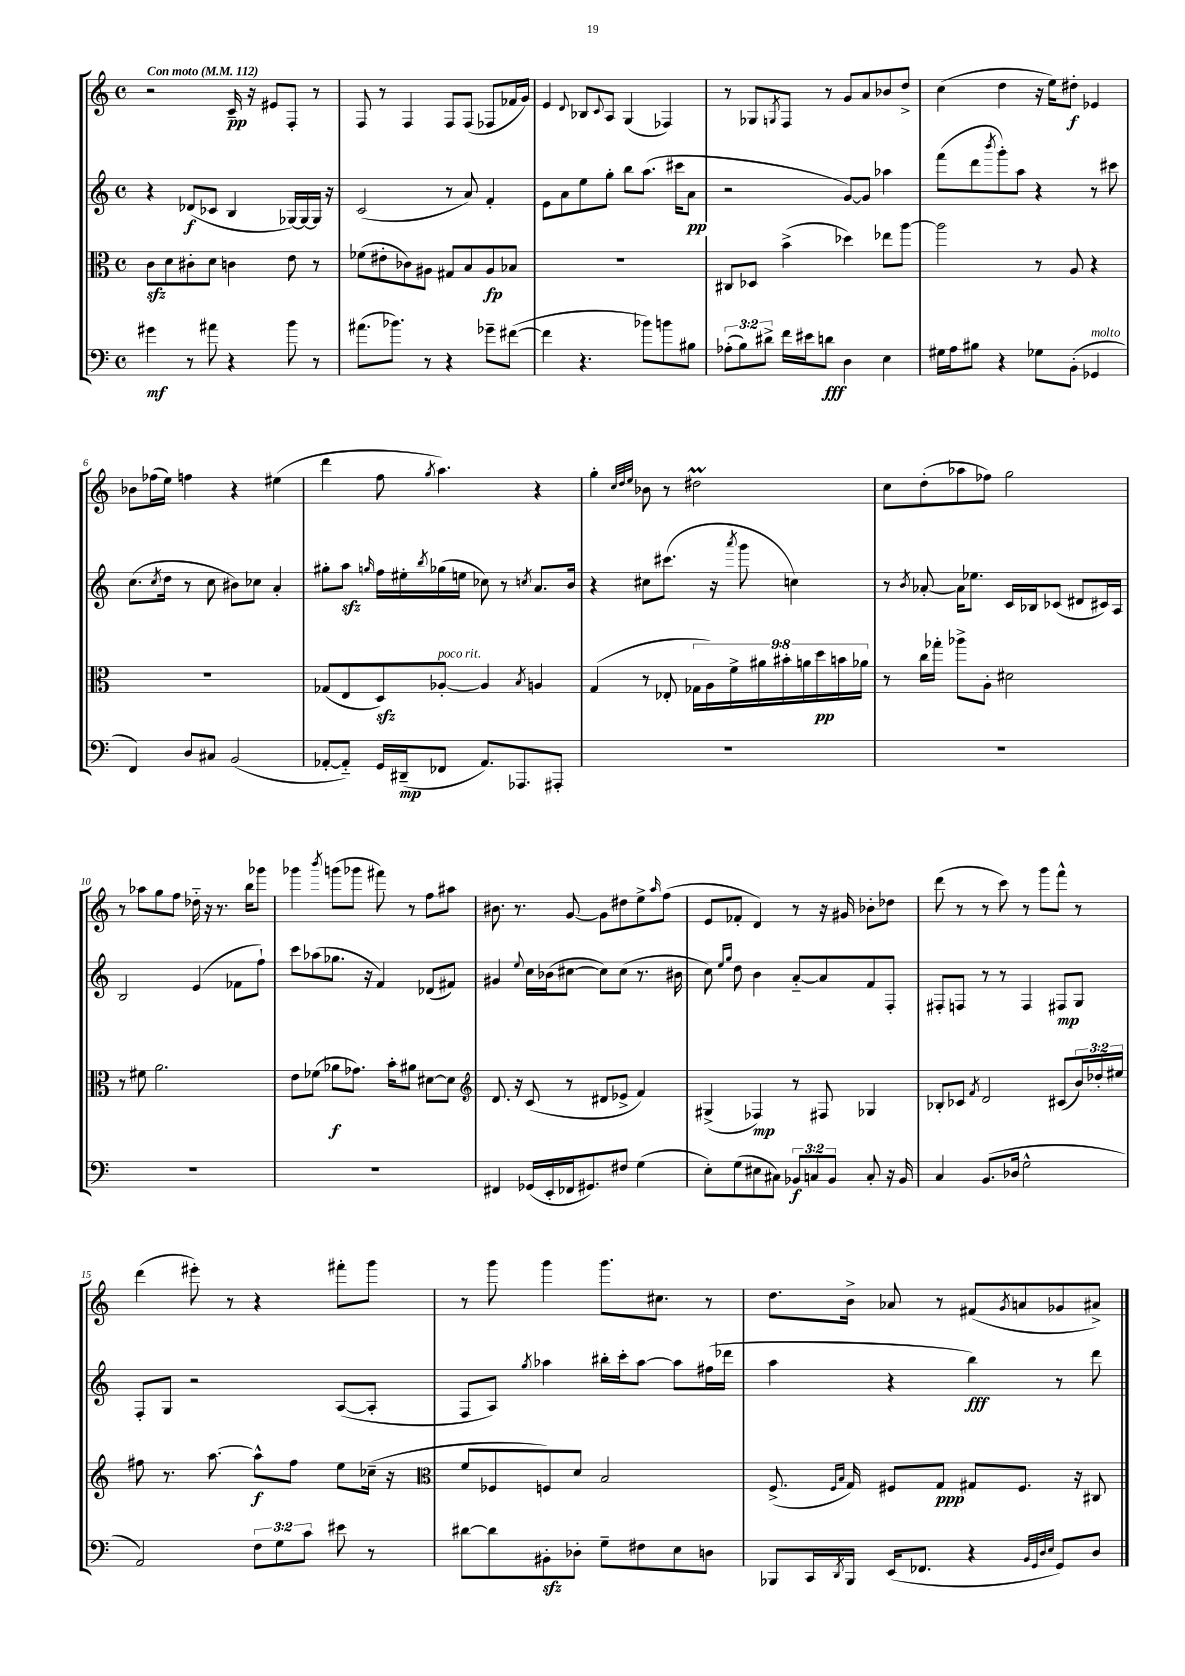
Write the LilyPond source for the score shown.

<<
\new StaffGroup <<
\new Staff = "s0" {
    \clef treble \key c \major \defaultTimeSignature \time 4/4 \tempo "Con moto" 4 = 112
    r2 c'16--\pp r16 eis'8 f8-. r8 |
    f8 r8 f4 f8 f8( fes8 fes'16 g'16) |
    e'4 \appoggiatura { d'8 } bes8 \appoggiatura { c'8 } a8 g4( fes4) |
    r8 ges8 \acciaccatura { g8 } f8 r8 g'8 a'8 bes'8 d''8-> |
    c''4( d''4 r16 e''16) dis''8-.\f ees'4 |
    bes'8 fes''16( e''16) f''4 r4 eis''4( |
    d'''4 f''8 \acciaccatura { g''8 } a''4.) r4 |
    g''4-. \grace { c''32 d''32 e''32 } bes'8 r8 dis''2\prall |
    c''8 d''8-.( aes''8 fes''8) g''2 |
    r8 aes''8 g''8 f''8 des''16-_ r16 r8. b''16 ges'''8 |
    ges'''4 \acciaccatura { b'''8 } g'''8( ges'''8 fis'''8) r8 f''8 ais''8 |
    bis'8. r8. g'8~ g'8 dis''8 e''8-> \grace { a''16 } f''8( |
    e'8 fes'8-. d'4) r8 r16 gis'16 bes'8-. des''8 |
    d'''8( r8 r8 c'''8) r8 g'''8 f'''8-^ r8 |
    d'''4( eis'''8-.) r8 r4 fis'''8-. g'''8 |
    r8 g'''8 g'''4 g'''8. cis''8. r8 |
    d''8. b'16-> aes'8 r8 fis'8( \acciaccatura { g'8 } a'8 ges'8 ais'8->) \bar "|." |
}
\new Staff = "s1" {
    \clef treble \key c \major \defaultTimeSignature \time 4/4
    r4 des'8\f( ces'8 b4 ges16~) ges16~ ges16 r16 |
    c'2( r8 a'8) f'4-. |
    e'8 a'8 e''8 g''8-. b''8 a''8.( cis'''16 a'8\pp |
    r2 g'8~) g'8 aes''4 |
    f'''8( d'''8 \acciaccatura { b'''8 } g'''8-.) a''8 r4 r8 cis'''8 |
    c''8.( \acciaccatura { c''8 } d''16 r8 c''8 bis'8) ces''8 a'4-. |
    gis''8-. a''8\sfz \grace { g''16 } f''16 eis''16-. \acciaccatura { b''8 } ges''16( e''16 ces''8) r8 \acciaccatura { c''8 } a'8. b'16 |
    r4 cis''8 cis'''8.( r16 \acciaccatura { a'''8 } g'''8 c''4) |
    r8 \acciaccatura { b'8 } aes'8~-. aes'16 ees''8. c'16 bes16 ces'8( dis'8 cis'16) a16 |
    b2 e'4( fes'8 f''8-!) |
    c'''8 aes''8( ges''8. r16 f'4) des'8( fis'8) |
    gis'4 \appoggiatura { e''8 } c''16 bes'16( cis''8~ cis''8) cis''8( r8. bis'16 |
    c''8) \grace { e''16 g''16 } d''8 b'4 a'8~-_ a'8 f'8 f8-. |
    fis8-. f8 r8 r8 f4 fis8\mp g8 |
    f8-. g8 r2 a8~( a8-. |
    f8 a8) \acciaccatura { g''8 } aes''4 bis''16-. c'''16-. aes''8~ aes''8 fis''16( des'''16 |
    a''4 r4 b''4\fff) r8 d'''8 \bar "|." |
}
\new Staff = "s2" {
    \clef alto \key c \major \defaultTimeSignature \time 4/4 \override Staff.TupletNumber.text = #tuplet-number::calc-fraction-text
    c'8\sfz d'8 cis'8-. d'8 c'4 e'8 r8 |
    fes'8( eis'8-. ces'8) ais8 gis8 b8 ais8\fp bes8 |
    R1 |
    cis8 des8 b'4->( des''4) ees''8 a''8~ |
    a''2 r8 a8 r4 |
    R1 |
    ges8( e8 d8\sfz) aes8~-.^\markup { \italic "poco rit." } aes4 \acciaccatura { b8 } a4 |
    g4( r8 ees8-. \tuplet 9/8 { ges16 a16) f'16-> ais'16 bis'16-. a'16 d''16\pp b'16 aes'16 } |
    r8 c''16 ges''16-. aes''8-> a8-. dis'2 |
    r8 fis'8 a'2. |
    e'8 fes'8( aes'8\f ges'8.) b'16-. ais'8 dis'8~ dis'8 |
    \clef treble d'8. r16 c'8( r8 dis'8 ees'8-> f'4) |
    gis4->( fes4\mp) r8 fis8 ges4 |
    bes8-. ces'8 \acciaccatura { f'8 } d'2 cis'8( \tuplet 3/2 { b'16) des''16-. eis''16 } |
    fis''8 r8. a''8.~ a''8-^\f fis''8 e''8 ces''16--( r16 |
    \clef alto f'8 fes8 f8) d'8 b2 |
    f8.->( \grace { f16 b16 } g16) fis8 g8\ppp gis8 fis8. r16 cis8 \bar "|." |
}
\new Staff = "s3" {
    \clef bass \key c \major \defaultTimeSignature \time 4/4 \override Staff.TupletNumber.text = #tuplet-number::calc-fraction-text
    gis'4\mf r8 ais'8 r4 b'8 r8 |
    ais'8.( bes'8.) r8 r4 ges'8-- fis'8~( |
    fis'4 r4. bes'8) b'8 bis8 |
    \tuplet 3/2 { aes8-.( b8) dis'8-> } f'16 eis'16 d'8\fff d4 e4 |
    gis16 a16 bis8 r4 ges8 b,8-.( ges,4^\markup { \italic "molto" } |
    f,4) d8 cis8 b,2( |
    aes,8~-. aes,8-_) g,16 dis,16--\mp( fes,8 aes,8.) aes,,8. ais,,8-. |
    R1 |
    R1 |
    R1 |
    R1 |
    fis,4 ges,16( e,16-. fes,16 gis,8.) fis8 g4( |
    e8-.) g8( eis8 cis8) \tuplet 3/2 { bes,8\f c8 bes,8 } c8-. r16 bes,16 |
    c4 b,8.( des16 g2-^ |
    a,2) \tuplet 3/2 { f8 g8 c'8 } eis'8 r8 |
    dis'8~ dis'8 bis,8-.\sfz des8-. g8-- fis8 e8 d8 |
    bes,,8 c,16 \acciaccatura { d,8 } bes,,16 e,16( fes,8. r4 \grace { b,32 g,32 d32 e32 } g,8) d8 \bar "|." |
}
>>
>>
